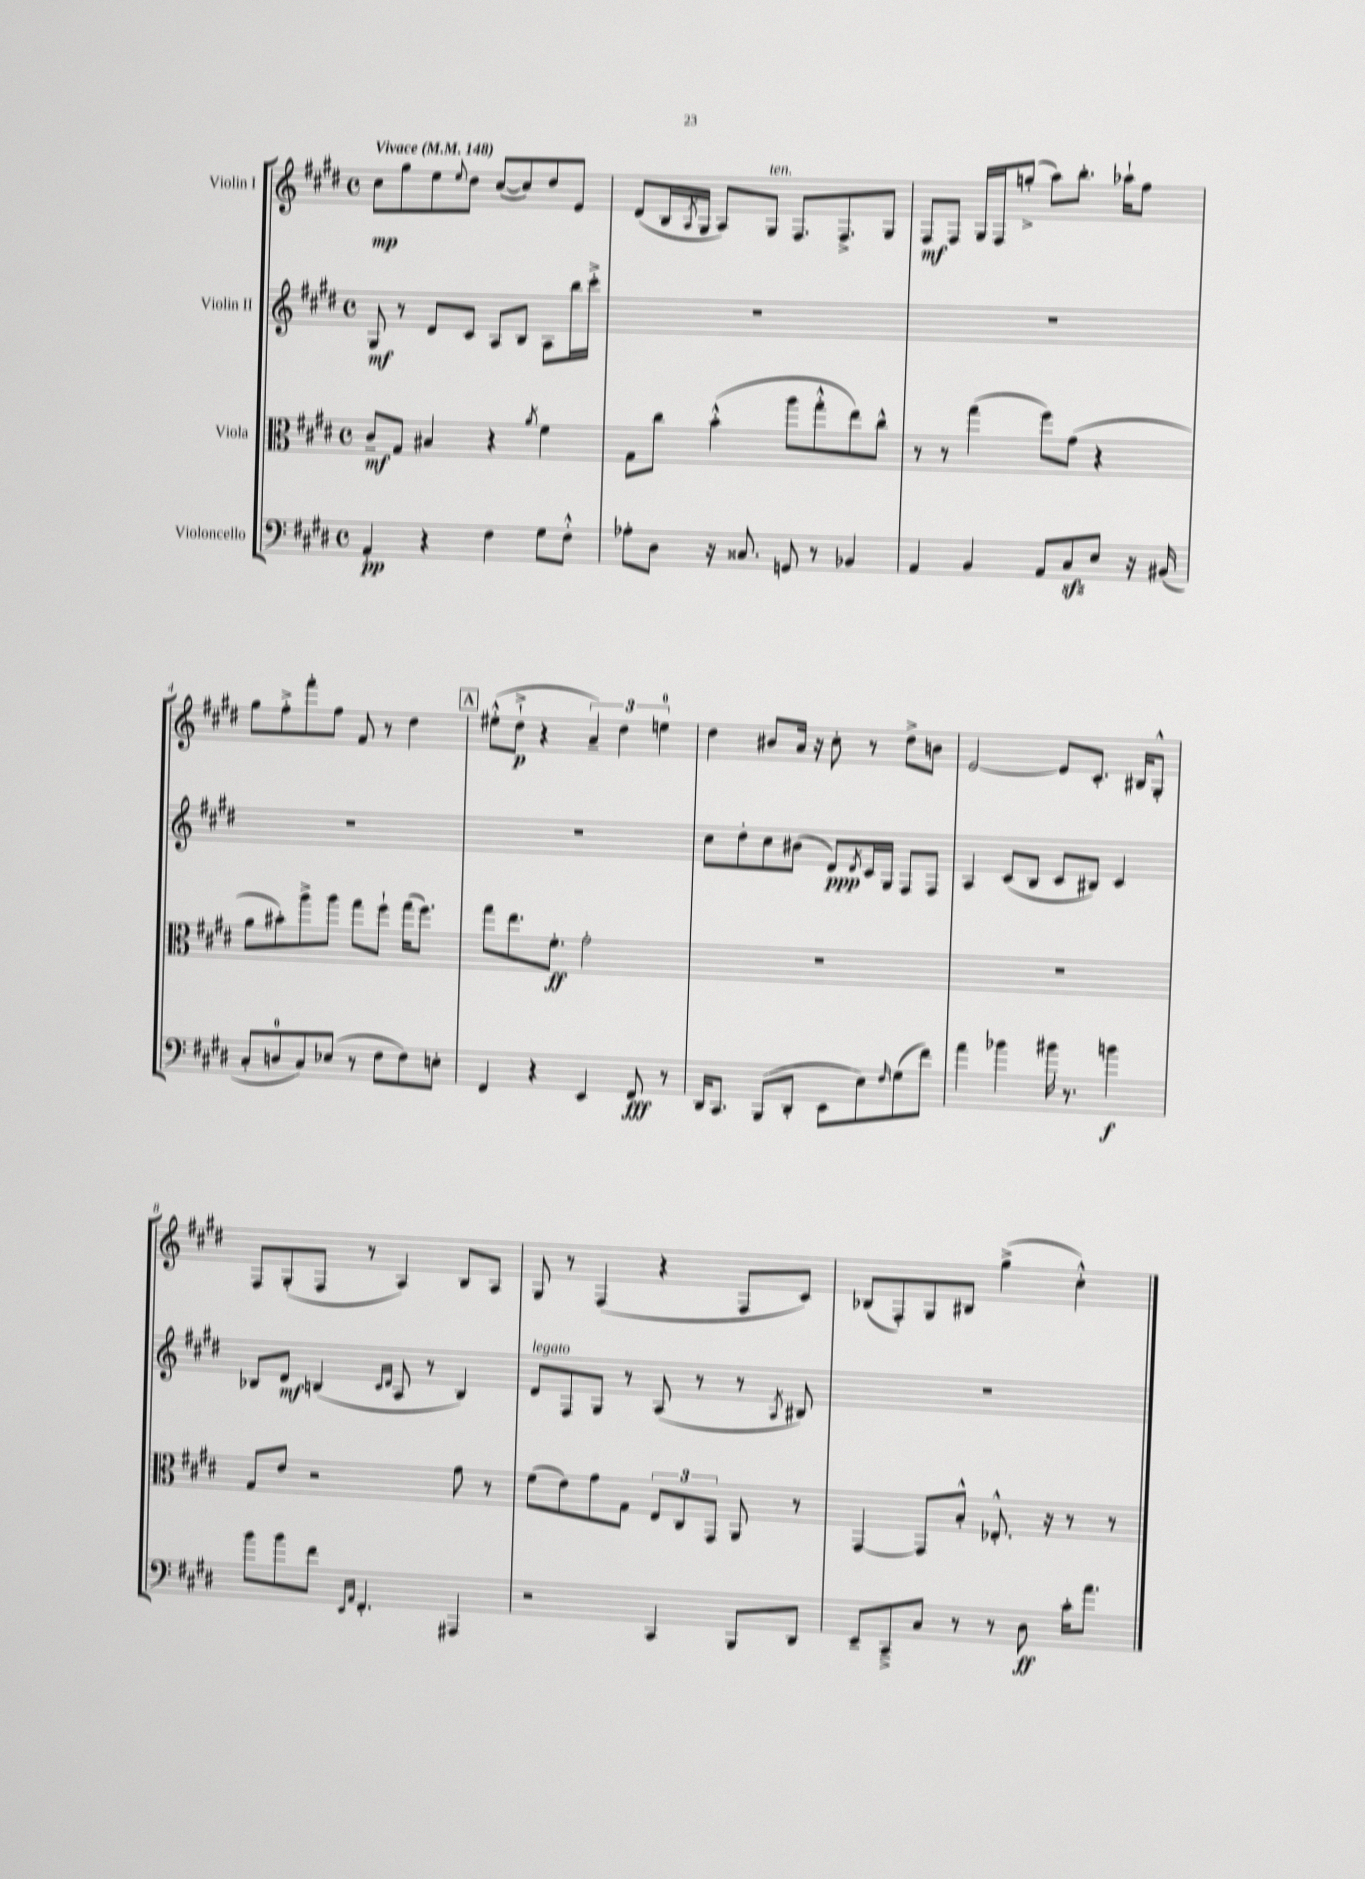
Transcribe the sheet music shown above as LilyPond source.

<<
\new StaffGroup <<
\new Staff = "s0" \with { instrumentName = "Violin I" } {
    \clef treble \key e \major \defaultTimeSignature \time 4/4 \tempo "Vivace" 4 = 148
    cis''8\mp gis''8 e''8 \appoggiatura { e''8 } dis''8 cis''8~( cis''8) dis''8 e'8 |
    dis'8( b16 \acciaccatura { a8 } gis16 a8) gis8^\markup { \italic "ten." } fis8. fis8.-> gis8 |
    fis8\mf fis8 gis16 fis16 g''8-.->( a''8) b''8.-. aes''16-! fis''8 |
    gis''8 fis''8-.-> fis'''8-. fis''8 fis'8 r8 dis''4 |
    \mark \markup { \box "A" } eis''8-.-^( dis''8-!->\p r4 \tuplet 3/2 { a'4--) dis''4 e''4-0 } |
    dis''4 bis'8 a'16 r16 cis''8-. r8 dis''8-> b'8 |
    e'2~ e'8 cis'8.-. bis16 gis8-.-^ |
    fis8 gis8-.( fis8 r8 a4) b8 a8 |
    gis8 r8 fis4( r4 fis8 cis'8) |
    bes8( fis8-.) gis8 bis8 gis''4->( cis''4-.-^) \bar "|." |
}
\new Staff = "s1" \with { instrumentName = "Violin II" } {
    \clef treble \key e \major \defaultTimeSignature \time 4/4
    gis8\mf r8 dis'8 cis'8 a8 b8 a8 b''16 cis'''16-.-> |
    R1 |
    R1 |
    R1 |
    \mark \markup { \box "A" } R1 |
    cis''8 dis''8-. cis''8 bis'8( dis'8\ppp) \acciaccatura { dis'8 } cis'16 gis16 fis8 fis8 |
    a4 cis'8( b8 cis'8 bis8) cis'4 |
    bes8 dis'8\mf b4( \grace { cis'16 dis'16 } a8 r8 b4) |
    dis'8^\markup { \italic "legato" } fis8 gis8 r8 a8( r8 r8 \acciaccatura { a8 } bis8) |
    R1 \bar "|." |
}
\new Staff = "s2" \with { instrumentName = "Viola" } {
    \clef alto \key e \major \defaultTimeSignature \time 4/4
    cis'8--\mf gis8 bis4 r4 \acciaccatura { a'8 } fis'4 |
    gis8 cis''8 b'4-.-^( a''8 gis''8-.-^ e''8) cis''8-^ |
    r8 r8 gis''4( fis''8) gis'8( r4 |
    a'8 bis'8-.) a''8-> a''8 gis''8 fis''8-! gis''16( fis''8.) |
    \mark \markup { \box "A" } gis''8 e''8. fis'8.-.\ff gis'2-. |
    R1 |
    R1 |
    gis8 e'8 r2 gis'8 r8 |
    fis'8( e'8) gis'8 gis8 \tuplet 3/2 { e8 cis8 gis,8 } a,8 r8 |
    gis,4~ gis,8 b8-.-^ ees8.-.-^ r16 r8 r8 \bar "|." |
}
\new Staff = "s3" \with { instrumentName = "Violoncello" } {
    \clef bass \key e \major \defaultTimeSignature \time 4/4
    a,4-.\pp r4 fis4 gis8 fis8-.-^ |
    aes8-. dis8 r16 cisis8. g,8 r8 bes,4 |
    a,4 b,4 a,8 cis8\sfz e8 r16 bis,16( |
    cis8-. d8-0 cis8) ees8( r8 fis8 fis8) e8-. |
    \mark \markup { \box "A" } fis,4 r4 e,4 fis,8\fff r8 |
    dis,16 cis,8. b,,8( dis,8-. e,8 e8) \grace { fis16 } gis8( fis'8) |
    a'4 bes'4 bis'16 r8. b'4\f |
    b'8 b'8 fis'8 \grace { e,16 a,16 } fis,4.-. ais,,4 |
    r2 cis,4 b,,8 dis,8 |
    e,8-- cis,8---> cis8 r8 r8 dis8\ff cis'16-. a'8. \bar "|." |
}
>>
>>
